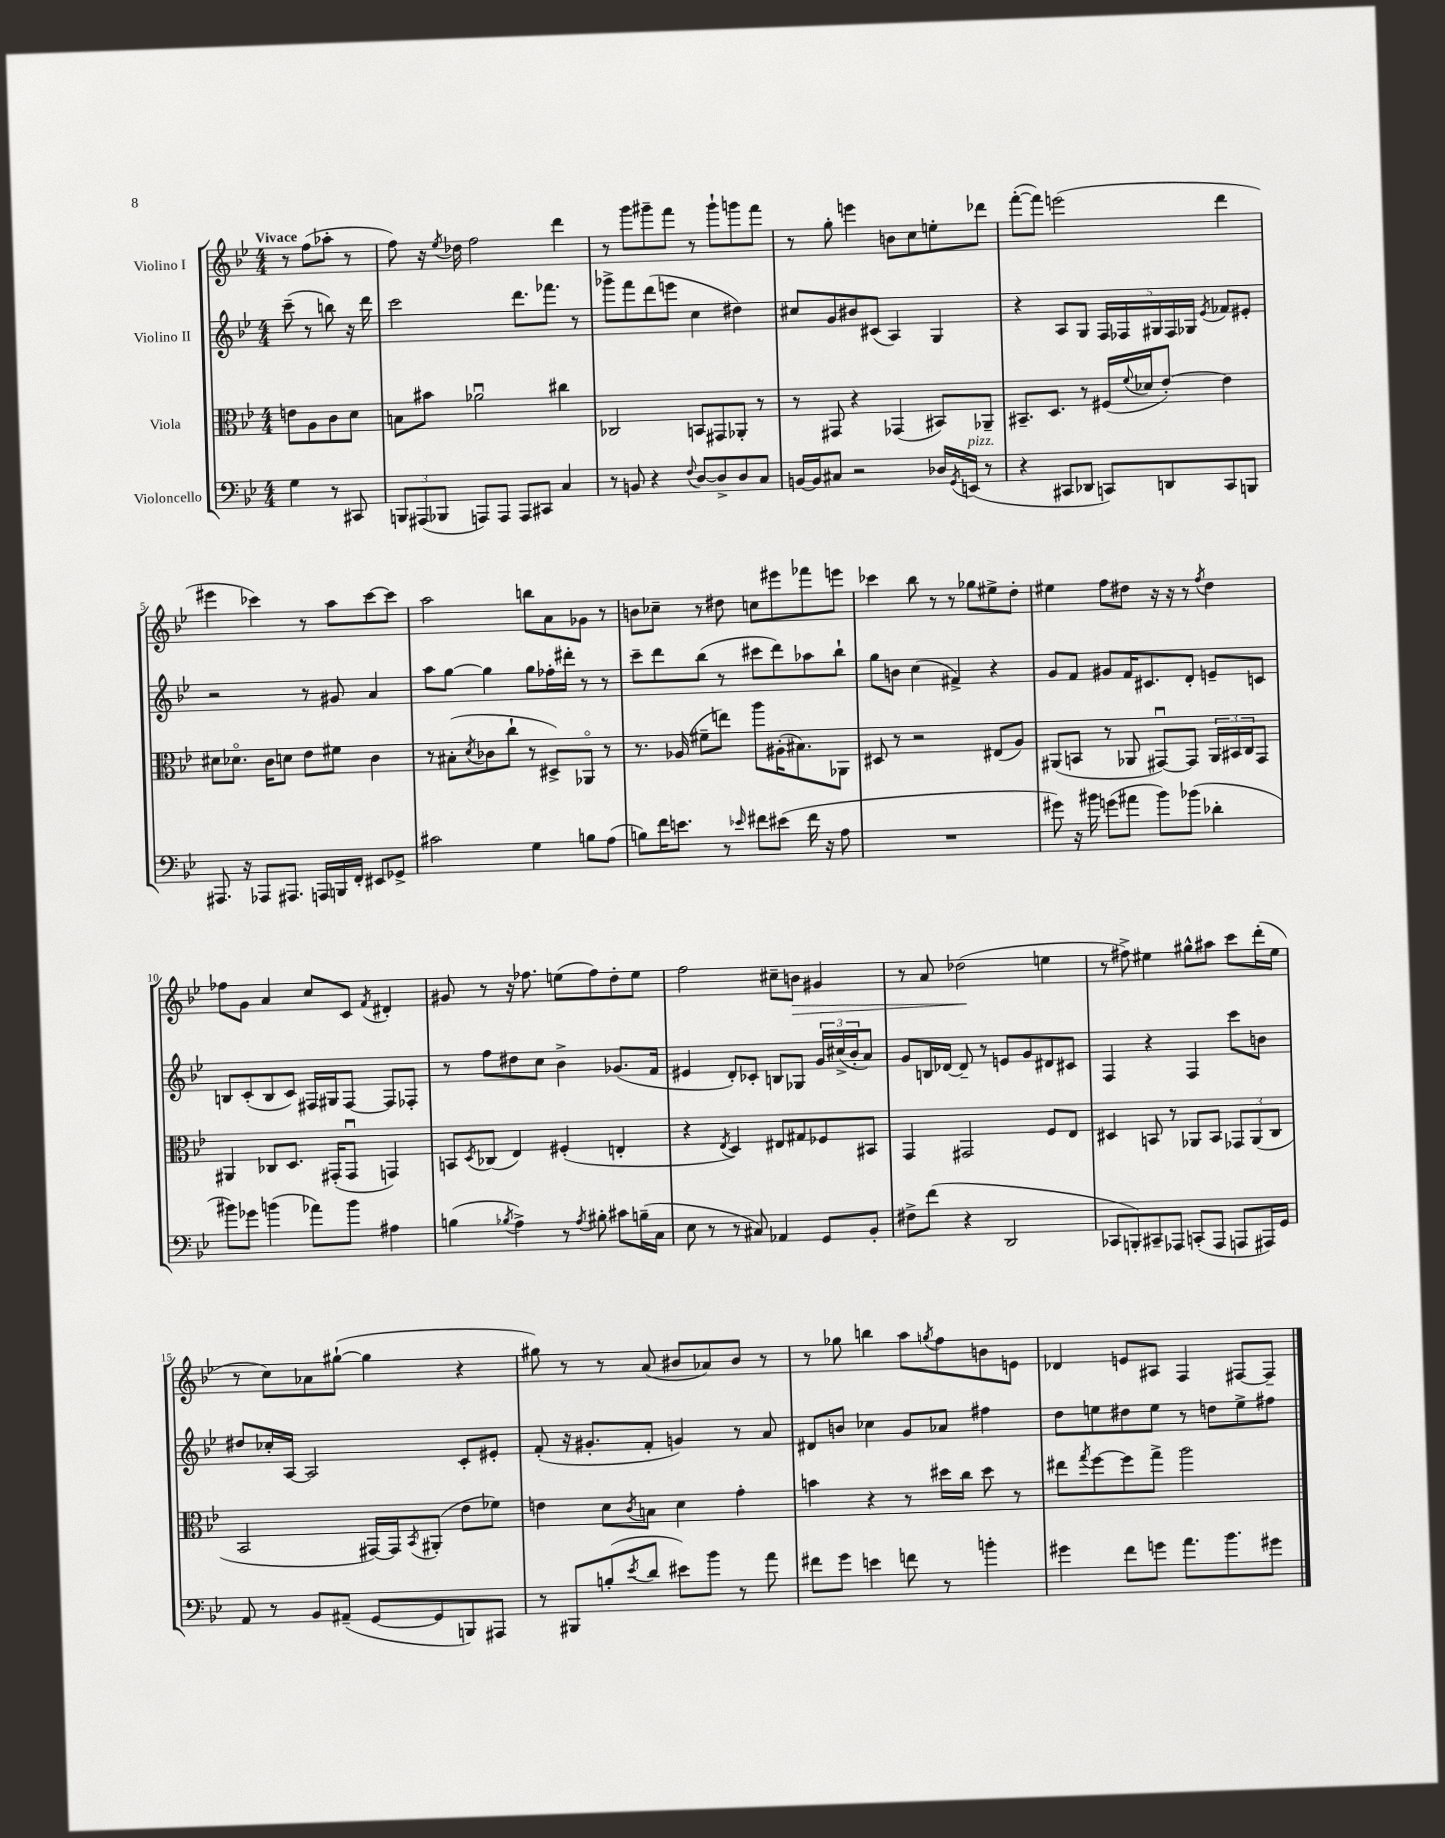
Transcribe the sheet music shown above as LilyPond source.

<<
\new StaffGroup <<
\new Staff = "s0" \with { instrumentName = "Violino I" } {
    \clef treble \key bes \major \numericTimeSignature \time 4/4 \partial 2 \tempo "Vivace"
    r8 f''8( aes''8-. r8 |
    f''8) r16 \acciaccatura { ees''8 } des''16 f''2 d'''4 |
    r8 g'''8 gis'''8-- f'''8 r8 gis'''8-! g'''8 f'''8 |
    r8 g''8-. e'''4 b'8 c''8 e''8-. des'''8 |
    f'''8~-.( f'''8) e'''2( d'''4 |
    eis'''4 ces'''4) r8 a''8 ces'''8~ ces'''8 |
    a''2 b''8 a'8 ges'8 r8 |
    b'8 ces''8-- r8 dis''8 c''8 eis'''8 fes'''8 e'''8 |
    ces'''4 bes''8 r8 r8 ges''8 eis''8-> d''8-. |
    eis''4 f''8 dis''8 r16 r16 r8 \acciaccatura { f''8 } dis''4 |
    fes''8 g'8 a'4 c''8 c'8 \acciaccatura { f'8 } dis'4-. |
    gis'8 r8 r16 fes''8. e''8( fes''8) d''8-. e''8 |
    f''2 cis''8-- b'8\> gis'4 |
    r8 a'8 des''2\!( e''4 |
    r8 fis''8->) eis''4 gis''8-^ ais''8 c'''8 d'''16-.( eis''16 |
    r8 c''8) aes'8 gis''8~-!( gis''4 r4 |
    gis''8) r8 r8 a'8( bis'8 aes'8) bis'8 r8 |
    r8 ges''8 b''4 a''8 \acciaccatura { g''8 } f''8 b'8 e'8 |
    des'4 e'8 ais8 f4 fis8~ fis8-- \bar "|." |
}
\new Staff = "s1" \with { instrumentName = "Violino II" } {
    \clef treble \key bes \major \numericTimeSignature \time 4/4 \partial 2
    c'''8--( r8 b''8) r16 d'''16 |
    c'''2 d'''8. fes'''8. r8 |
    ges'''8-> f'''8 d'''8( e'''8 c''4 dis''4) |
    cis''8 g'8 bis'8 cis'8( a4) g4 |
    r4 a8 g8 \tuplet 5/4 { f16 fes16 gis16 fes16 ges16 } \acciaccatura { ees'8 } fes'8 eis'8-. |
    r2 r8 gis'8 a'4 |
    a''8 g''8~ g''4 g''8 fes''16-. dis'''16-. r8 r8 |
    c'''8-- d'''8 bes''8( r8 cis'''8 d'''8) aes''8 bes''8-! |
    g''8 b'8 c''4( fis'4->) r4 |
    g'8 f'8 gis'8 f'16 cis'8. d'8-. e'8-- c'8 |
    b8 c'8-.( b8 c'8) fis16 gis16 fis8~ fis8 fes8-. |
    r8 f''8 dis''8 c''8 bes'4-> ges'8.( f'16 |
    eis'4 d'8-.) ces'8-. b8 ges8 \tuplet 3/2 { g'16 cis''16->( bes'16-. } a'8) |
    g'8 b16 des'16~ des'8-- r8 e'8 g'8 dis'8 cis'8 |
    f4 r4 f4 c'''8 b'8 |
    dis''8 ces''16-. a16~ a2 c'8-. eis'8-. |
    f'8-.( r16 gis'8.-. f'8-. g'4) r8 a'8 |
    dis'8 b'8 ces''4 g'8 aes'8 fis''4 |
    d''8 e''8 dis''8 e''8 r8 d''8 e''8-> fis''8 \bar "|." |
}
\new Staff = "s2" \with { instrumentName = "Viola" } {
    \clef alto \key bes \major \numericTimeSignature \time 4/4 \partial 2
    e'8 a8 c'8 d'8 |
    b8 bis'8 aes'2\downbow cis''4 |
    ces2 b,8 gis,8 aes,8-. r8 |
    r8 gis,8 r4 ges,4( bis,8) aes,8-- |
    bis,8.-- d8. r8 fis16( \appoggiatura { f'8 } des'16 ees'8~-.) ees'4 |
    dis'8 des'8.\flageolet c'16 d'8 ees'8 fis'8 c'4 |
    r8 bis8-.( \acciaccatura { d'8 } ces'8 c''8-! r8 dis8->) aes,8\flageolet r8 |
    r8. aes16( fis'8-- e''8) a''8 ais16-.( bis8.) aes,8 |
    dis8 r8 r2 eis8( a8) |
    ais,8( b,8 r8 aes,8 gis,8~\downbow) gis,8 \tuplet 3/2 { aes,16 bis,16 c16 } gis,8 |
    ais,4 ces8 d8. gis,16-.( gis,8\downbow g,4) |
    b,8 \acciaccatura { d8 } ces8( ees4) fis4-.( e4-. |
    r4 \acciaccatura { ees8 } d4) eis8 gis8 fes8 bis,8 |
    g,4 gis,2 f8 ees8 |
    dis4 b,8 r8 aes,8 b,8 \tuplet 3/2 { ges,8 aes,8( c8 } |
    bes,2 gis,16~) gis,16 \acciaccatura { bes,8 } ais,8-.( ees'8 fes'8) |
    e'4 d'8 \acciaccatura { c'8 } b8 d'4 g'4-. |
    b'4 r4 r8 dis''16 c''16 dis''8 r8 |
    eis''8 \acciaccatura { g''8 } f''8~ f''8 g''8-> a''2 \bar "|." |
}
\new Staff = "s3" \with { instrumentName = "Violoncello" } {
    \clef bass \key bes \major \numericTimeSignature \time 4/4 \partial 2
    g4 r8 cis,8 |
    \tuplet 3/2 { b,,8 ais,,8( bes,,8 } a,,8) a,,8 a,,8 cis,8 c4 |
    r8 b,8 r4 \appoggiatura { f8 } d8~ d8-> d8 c8 |
    b,16~ b,16 cis8 r2 des16 \acciaccatura { g,8 } e,16^\markup { \italic "pizz." }( r8 |
    r4 cis,8 des,8 c,8) d,8 c,8 b,,8 |
    ais,,8. r16 aes,,8 ais,,8. a,,16 b,,16 f,16-. eis,8 ges,8-> |
    cis'2 g4 b8 a8( |
    b8) f'16 e'8. r8 \grace { ees'16 } fis'8 eis'8( fis'16 r16 a8 |
    R1 |
    gis'8) r16 bis'16 g'8( ais'8 bis'8) bes'8( des'4-. |
    bis'8) ges'8 b'4( aes'8) b'8 ais4 |
    b4( \acciaccatura { bes8 } a4->) r8 \acciaccatura { a8 } bis8-. cis'8 b16--( c16 |
    ees8 r8 r8 cis8) aes,4 g,8 bes,8-. |
    fis8-> f'8( r4 d,2 |
    ces,8 b,,8-.) cis,8-- aes,,8 c,8-.( aes,,8 a,,8 ais,,16) g,16 |
    a,8 r8 bes,8 ais,8--( g,8~ g,8 b,,8) ais,,8 |
    r8 bis,,8 b8-.( \acciaccatura { ees'8 } d'8 eis'8) bes'8 r8 a'8 |
    fis'8 g'8 e'4 f'8 r8 b'4-. |
    gis'4 f'8 g'8 a'8. bes'8. gis'8 \bar "|." |
}
>>
>>
